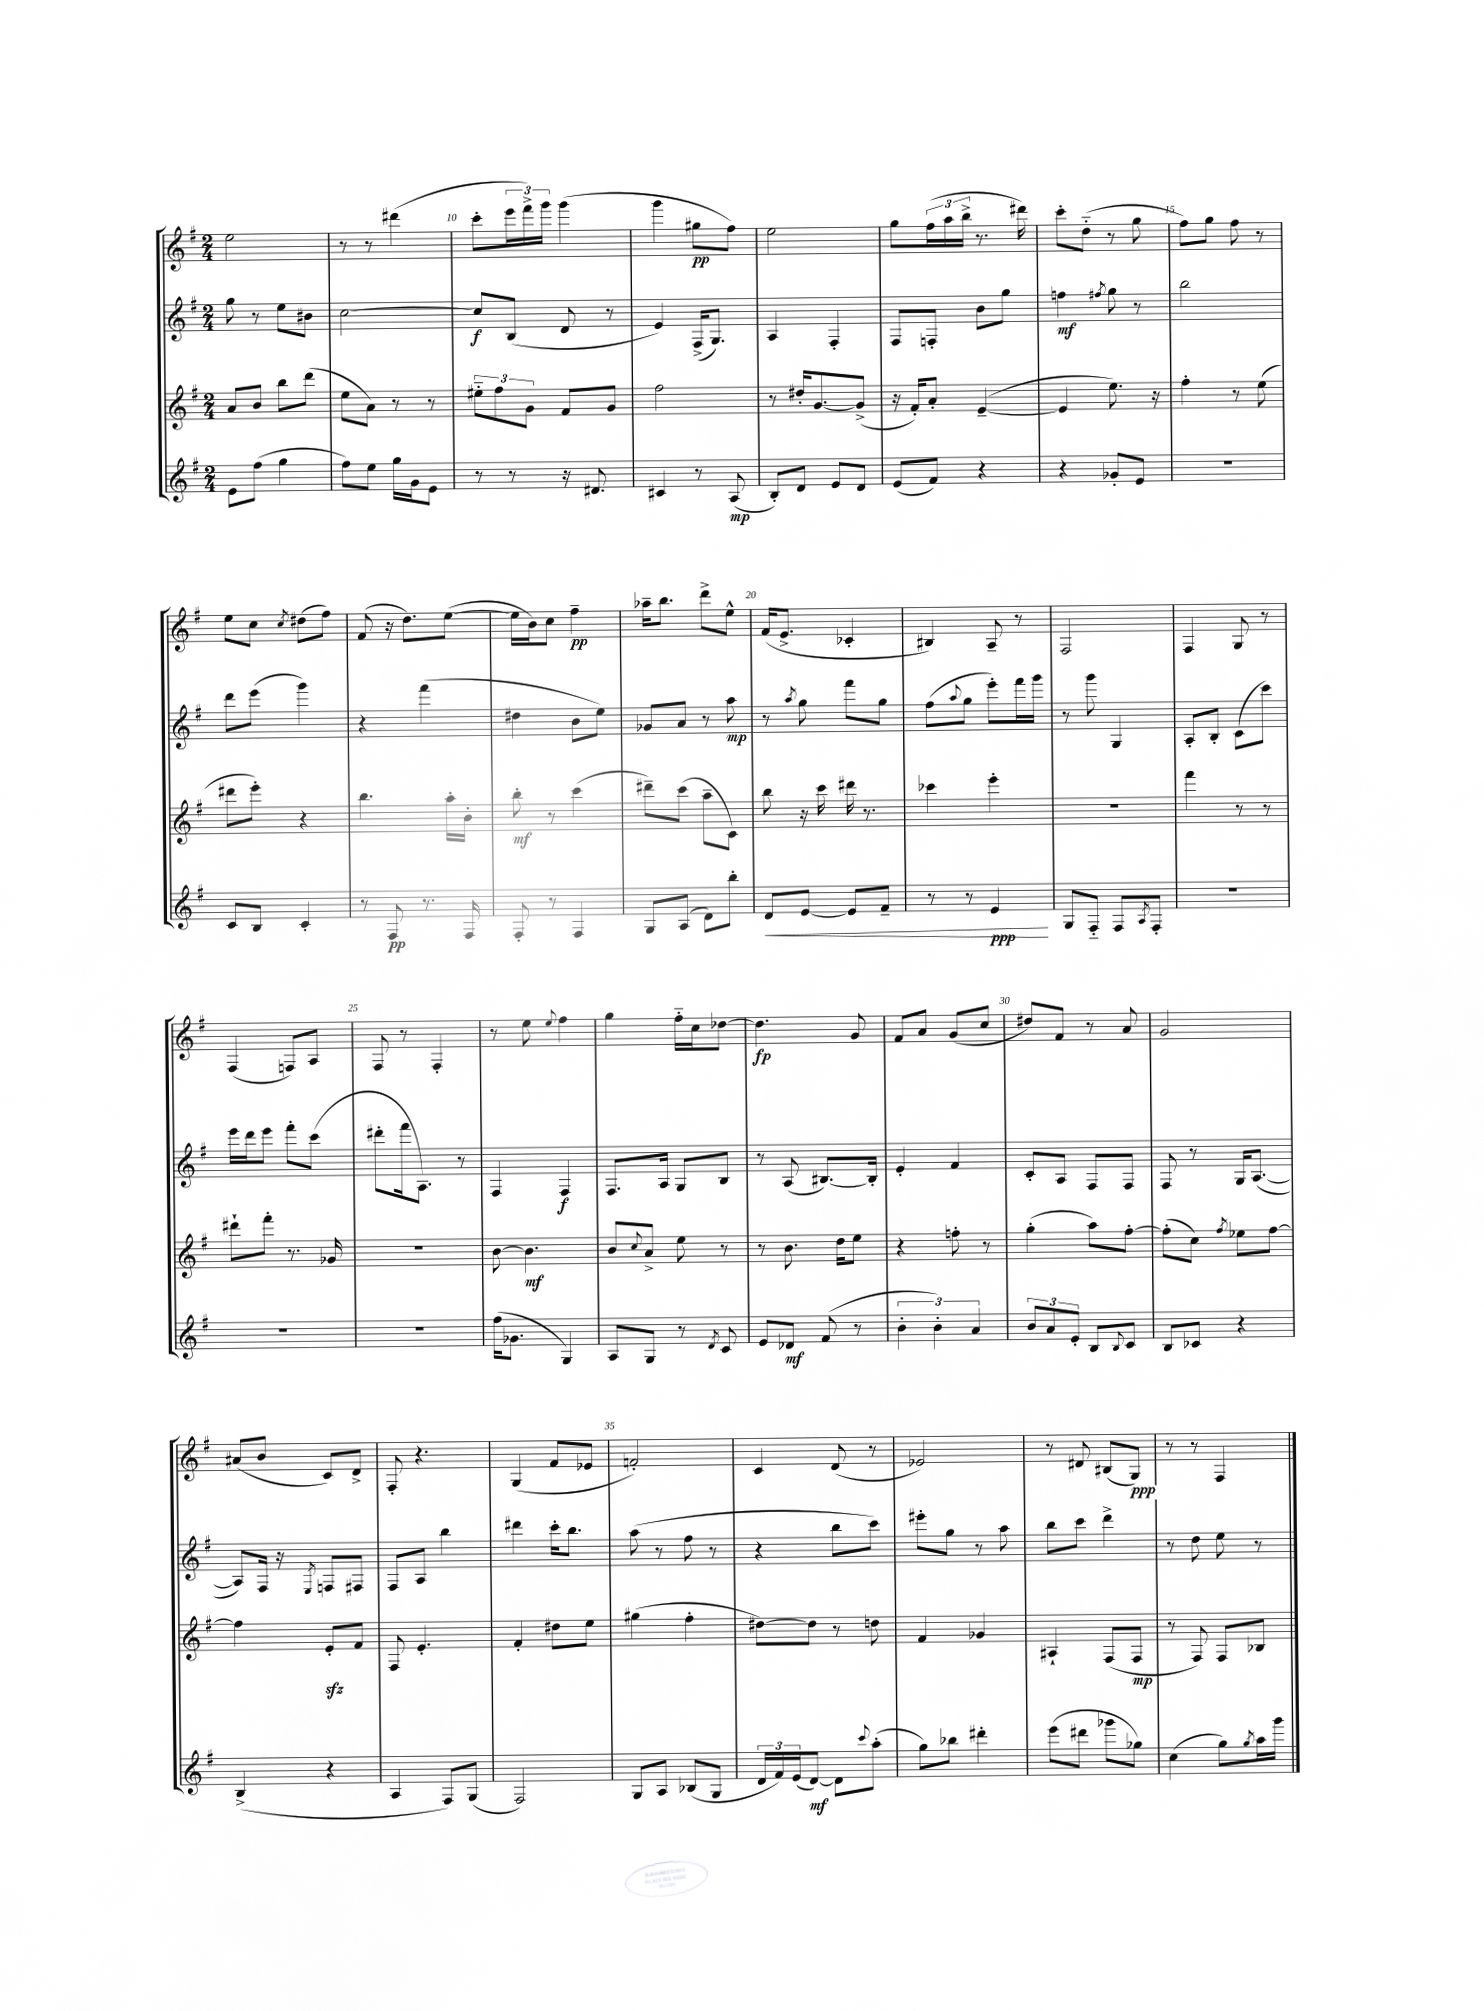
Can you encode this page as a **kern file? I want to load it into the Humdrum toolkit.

**kern	**dynam	**kern	**dynam	**kern	**dynam	**kern	**dynam
*part4	*part4	*part3	*part3	*part2	*part2	*part1	*part1
*staff4	*staff4	*staff3	*staff3	*staff2	*staff2	*staff1	*staff1
*clefG2	*	*clefG2	*	*clefG2	*	*clefG2	*
*k[f#]	*	*k[f#]	*	*k[f#]	*	*k[f#]	*
*M2/4	*	*M2/4	*	*M2/4	*	*M2/4	*
=8	=8	=8	=8	=8	=8	=8	=8
8e\L	.	8a/L	.	8gg\	.	2ee\	.
(8ff#\J	.	8b/J	.	8r	.	.	.
4gg\	.	8bb\L	.	8ee\L	.	.	.
.	.	(8ddd\J	.	8b#X\J	.	.	.
=9	=9	=9	=9	=9	=9	=9	=9
8ff#\L)	.	8ee\L	.	[2cc\	.	8r	.
8ee\J	.	8a\J)	.	.	.	8r	.
16gg\LL	.	8r	.	.	.	(4ddd#X\	.
16g\J	.	.	.	.	.	.	.
8e\J	.	8r	.	.	.	.	.
=10	=10	=10	=10	=10	=10	=10	=10
8r	.	12ee#X\L	.	8cc/L]	f	8ccc'\L	.
.	.	12ff#\	.	.	.	.	.
8r	.	.	.	(8B/J	.	24eee\L	.
.	.	12g\J	.	.	.	24fff#^\)	.
.	.	.	.	.	.	24ggg\JJ	.
16r	.	8f#/L	.	8d/	.	(4ggg\	.
8.d#X/	.	.	.	.	.	.	.
.	.	8g/J	.	8r	.	.	.
=11	=11	=11	=11	=11	=11	=11	=11
4c#X/	.	2ff#\	.	4e/)	.	4ggg\	.
8r	.	.	.	(16F#^/KL	.	8gg#X\L	pp
.	.	.	.	8.G/J)	.	.	.
(8A/	mp	.	.	.	.	8ff#\J)	.
=12	=12	=12	=12	=12	=12	=12	=12
8B'/L)	.	8r	.	4A/	.	2ee\	.
8d/J	.	16dd#X'/KL	.	.	.	.	.
.	.	[8.g/	.	.	.	.	.
8e/L	.	.	.	4F#'/	.	.	.
8d/J	.	(8g^/J]	.	.	.	.	.
=13	=13	=13	=13	=13	=13	=13	=13
(8e/L	.	16r	.	8F#/L	.	8gg\L	.
.	.	16f#'/KL)	.	.	.	.	.
8f#/J)	.	8a'/J	.	8Fn'/J	.	(24ff#\L	.
.	.	.	.	.	.	24aa\	.
.	.	.	.	.	.	24bb^\JJ	.
4r	.	([4e~/	.	8b\L	.	8.r	.
.	.	.	.	8gg\J	.	.	.
.	.	.	.	.	.	16ddd#X\)	.
=14	=14	=14	=14	=14	=14	=14	=14
4r	.	4e/]	.	4ffn\	mf	8ccc'\L	.
.	.	.	.	.	.	(8dd\J	.
.	.	.	.	8qff#X/	.	.	.
8g-X'/L	.	8.ee\)	.	8gg\	.	8r	.
8e/J	.	.	.	8r	.	8gg\	.
.	.	16r	.	.	.	.	.
=15	=15	=15	=15	=15	=15	=15	=15
2r	.	4ff#'\	.	2bb\	.	8ff#\L)	.
.	.	.	.	.	.	8gg\J	.
.	.	8r	.	.	.	8ff#\	.
.	.	(8ee\	.	.	.	8r	.
!!LO:LB:g=z
=16	=16	=16	=16	=16	=16	=16	=16
8c/L	.	8ddd#X\L	.	8ddd\L	.	8ee\L	.
8B/J	.	8eee'\J)	.	(8eee\J	.	8cc\J	.
.	.	.	.	.	.	8qcc/	.
4c'/	.	4r	.	4ggg\)	.	(8dd#X\L	.
.	.	.	.	.	.	8ff#\J)	.
=17	=17	=17	=17	=17	=17	=17	=17
8r	.	4.bb\	.	4r	.	(8f#/	.
8F#/	pp	.	.	.	.	16r	.
.	.	.	.	.	.	8.dd\L)	.
8.r	.	.	.	(4fff#\	.	.	.
.	.	16aa'\LL	.	.	.	([8ee\J	.
16F#/	.	16b'\JJ	.	.	.	.	.
=18	=18	=18	=18	=18	=18	=18	=18
8F#'/	.	8bb'\	mf	4dd#X\	.	16ee\LL]	.
.	.	.	.	.	.	16b\J)	.
8r	.	8r	.	.	.	8cc\J	.
4F#/	.	(4ccc\	.	8b\L	.	4ff#~\	pp
.	.	.	.	8ee\J)	.	.	.
=19	=19	=19	=19	=19	=19	=19	=19
8G/L	.	8ddd#X~\L)	.	8g-X/L	.	16aa-X~\KL	.
.	.	.	.	.	.	8.bb\J	.
(8A/J	.	(8ccc\J	.	8a/J	.	.	.
8d\L)	.	8aa~\L	.	8r	.	8ddd^\L	.
8bb'\J	.	8c\J)	.	8aa\	mp	8ee^^\J	.
=20	=20	=20	=20	=20	=20	=20	=20
!	!LO:HP:b	!	!	!	!	!	!
8d/L	<	8bb\	.	8r	.	(16f#/KL	.
.	.	.	.	.	.	8.e^/J	.
.	.	.	.	8qaa/	.	.	.
[8e/J	.	16r	.	8gg\	.	.	.
.	.	16ccc\	.	.	.	.	.
8e/L]	.	16ddd#X\	.	8fff#\L	.	4c-X'/	.
.	.	8.r	.	.	.	.	.
8f#~/J	.	.	.	8gg\J	.	.	.
=21	=21	=21	=21	=21	=21	=21	=21
8r	.	4ccc-X\	.	(8ff#\L	.	4B#X/)	.
.	.	.	.	8qqaa/	.	.	.
8r	.	.	.	8gg\J	.	.	.
4e/	ppp	4eee'\	.	8eee'\L)	.	8A~/	.
.	.	.	.	16fff#\L	.	8r	.
.	.	.	.	16ggg\JJ	.	.	.
.	[	.	.	.	.	.	.
=22	=22	=22	=22	=22	=22	=22	=22
8G/L	.	2r	.	8r	.	2F#/	.
8F#/J	.	.	.	8ggg\	.	.	.
8F#/L	.	.	.	4G/	.	.	.
8qA/	.	.	.	.	.	.	.
8F#'/J	.	.	.	.	.	.	.
=23	=23	=23	=23	=23	=23	=23	=23
2r	.	4fff#\	.	8A'/L	.	4F#/	.
.	.	.	.	8B'/J	.	.	.
.	.	8r	.	(8c\L	.	8G/	.
.	.	8r	.	8ccc\J)	.	8r	.
!!LO:LB:g=z
=24	=24	=24	=24	=24	=24	=24	=24
2r	.	8ddd#X`\L	.	16eee\LL	.	(4F#/	.
.	.	.	.	16ddd\J	.	.	.
.	.	8fff#'\J	.	8eee\J	.	.	.
.	.	8.r	.	8fff#'\L	.	8Fn/L)	.
.	.	.	.	(8ccc\J	.	8A/J	.
.	.	16g-X/	.	.	.	.	.
=25	=25	=25	=25	=25	=25	=25	=25
2r	.	2r	.	8ddd#X'\L	.	8F#/	.
.	.	.	.	16fff#\k	.	8r	.
.	.	.	.	8.A\J)	.	.	.
.	.	.	.	.	.	4F#'/	.
.	.	.	.	8r	.	.	.
=26	=26	=26	=26	=26	=26	=26	=26
(16ff#\KL	.	[8b\	.	4F#/	.	8r	.
8.g-X\J	.	.	.	.	.	.	.
.	.	4.b\]	mf	.	.	8ee\	.
.	.	.	.	.	.	8qqee/	.
4G/)	.	.	.	4F#/	f	4ff#\	.
=27	=27	=27	=27	=27	=27	=27	=27
8A/L	.	8b/L	.	8.F#/L	.	4gg\	.
.	.	8qqcc/	.	.	.	.	.
8G/J	.	8a^/J	.	.	.	.	.
.	.	.	.	16A/Jk	.	.	.
8r	.	8ee\	.	8G/L	.	16ff#\LL	.
.	.	.	.	.	.	16cc\J	.
8qd/	.	.	.	.	.	.	.
8c/	.	8r	.	8B/J	.	[8dd-X\J	.
=28	=28	=28	=28	=28	=28	=28	=28
8e/L	.	8r	.	8r	.	4.dd-\]	fp
8d-X/J	mf	8.b\	.	(8A/	.	.	.
(8f#/	.	.	.	[8.B#X/L)	.	.	.
.	.	16dd\KL	.	.	.	.	.
8r	.	8ee\J	.	.	.	8g/	.
.	.	.	.	16B#'/Jk]	.	.	.
=29	=29	=29	=29	=29	=29	=29	=29
6b'\	.	4r	.	4e'/	.	8f#/L	.
.	.	.	.	.	.	8a/J	.
6b'\)	.	.	.	.	.	.	.
.	.	8ffn'\	.	4f#/	.	(8g/L	.
6a/	.	.	.	.	.	.	.
.	.	8r	.	.	.	8cc/J	.
=30	=30	=30	=30	=30	=30	=30	=30
12b/L	.	(4gg'\	.	8c'/L	.	8dd#X/L)	.
12a/	.	.	.	.	.	.	.
.	.	.	.	8A/J	.	8f#/J	.
12e'/J	.	.	.	.	.	.	.
8B/L	.	8aa\L)	.	8F#/L	.	8r	.
8qqB/	.	.	.	.	.	.	.
8c/J	.	[8ff#'\J	.	8F#/J	.	8a/	.
=31	=31	=31	=31	=31	=31	=31	=31
8B/L	.	(8ff#'\L]	.	8F#/	.	2g/	.
8c-X/J	.	8cc\J)	.	8r	.	.	.
.	.	8qff#/	.	.	.	.	.
4r	.	8ee-X\L	.	16G/KL	.	.	.
.	.	.	.	([8.A/J	.	.	.
.	.	[8ff#\J	.	.	.	.	.
!!LO:LB:g=z
=32	=32	=32	=32	=32	=32	=32	=32
(4B^/	.	4ff#\]	.	8A/L])	.	(8a#X/L	.
.	.	.	.	16F#/Jk	.	8b/J	.
.	.	.	.	16r	.	.	.
.	.	.	.	8qE/	.	.	.
4r	.	8ezz'/L	.	8Fn/L	.	8c/L)	.
.	.	8f#/J	.	8F#X/J	.	8d^/J	.
=33	=33	=33	=33	=33	=33	=33	=33
4A/	.	8F#/	.	8F#/L	.	8F#'/	.
.	.	4.e'/	.	8A/J	.	4.r	.
8F#/L)	.	.	.	4bb\	.	.	.
(8G/J	.	.	.	.	.	.	.
=34	=34	=34	=34	=34	=34	=34	=34
2F#/)	.	4f#'/	.	4ddd#X\	.	(4G/	.
.	.	8dd#X\L	.	16ccc'\KL	.	8f#/L	.
.	.	.	.	8.bb\J	.	.	.
.	.	8ee\J	.	.	.	8e-X/J	.
=35	=35	=35	=35	=35	=35	=35	=35
8G/L	.	(4gg#X\	.	(8aa\	.	2fn'/)	.
8A/J	.	.	.	8r	.	.	.
(8B-X/L	.	4ff#'\	.	8ff#\	.	.	.
8G/J	.	.	.	8r	.	.	.
=36	=36	=36	=36	=36	=36	=36	=36
24d/LL	.	[8dd#X\L)	.	4r	.	4c/	.
24f#/)	.	.	.	.	.	.	.
(24e/J	.	.	.	.	.	.	.
[8d/J)	mf	8dd#\J]	.	.	.	.	.
8d\L]	.	8r	.	8bb\L	.	(8d/	.
8qqccc/	.	.	.	.	.	.	.
(8aa'\J	.	8ddn\	.	8ccc\J)	.	8r	.
=37	=37	=37	=37	=37	=37	=37	=37
8gg\L)	.	4f#/	.	8eee#X'\L	.	2e-X/)	.
8bb-X\J	.	.	.	8gg\J	.	.	.
4ddd#X'\	.	4g-X/	.	8r	.	.	.
.	.	.	.	8aa\	.	.	.
=38	=38	=38	=38	=38	=38	=38	=38
(8eee\L	.	4A#X`/	.	8bb\L	.	8r	.
8ddd#X\J	.	.	.	8ccc\J	.	8d#X/	.
8ggg-X\L	.	(8F#/L	.	4ddd^\	.	(8B#X/L	.
8gg-X\J)	.	8F#/J	mp	.	.	8G/J)	ppp
=39	=39	=39	=39	=39	=39	=39	=39
(4cc\	.	8r	.	8r	.	8r	.
.	.	8F#/)	.	8dd\	.	8r	.
8gg\L)	.	8F#/L	.	8ee\	.	4F#/	.
8qgg/	.	.	.	.	.	.	.
16aa\L	.	8B-X/J	.	8r	.	.	.
16ggg\JJ	.	.	.	.	.	.	.
==	==	==	==	==	==	==	==
*-	*-	*-	*-	*-	*-	*-	*-
